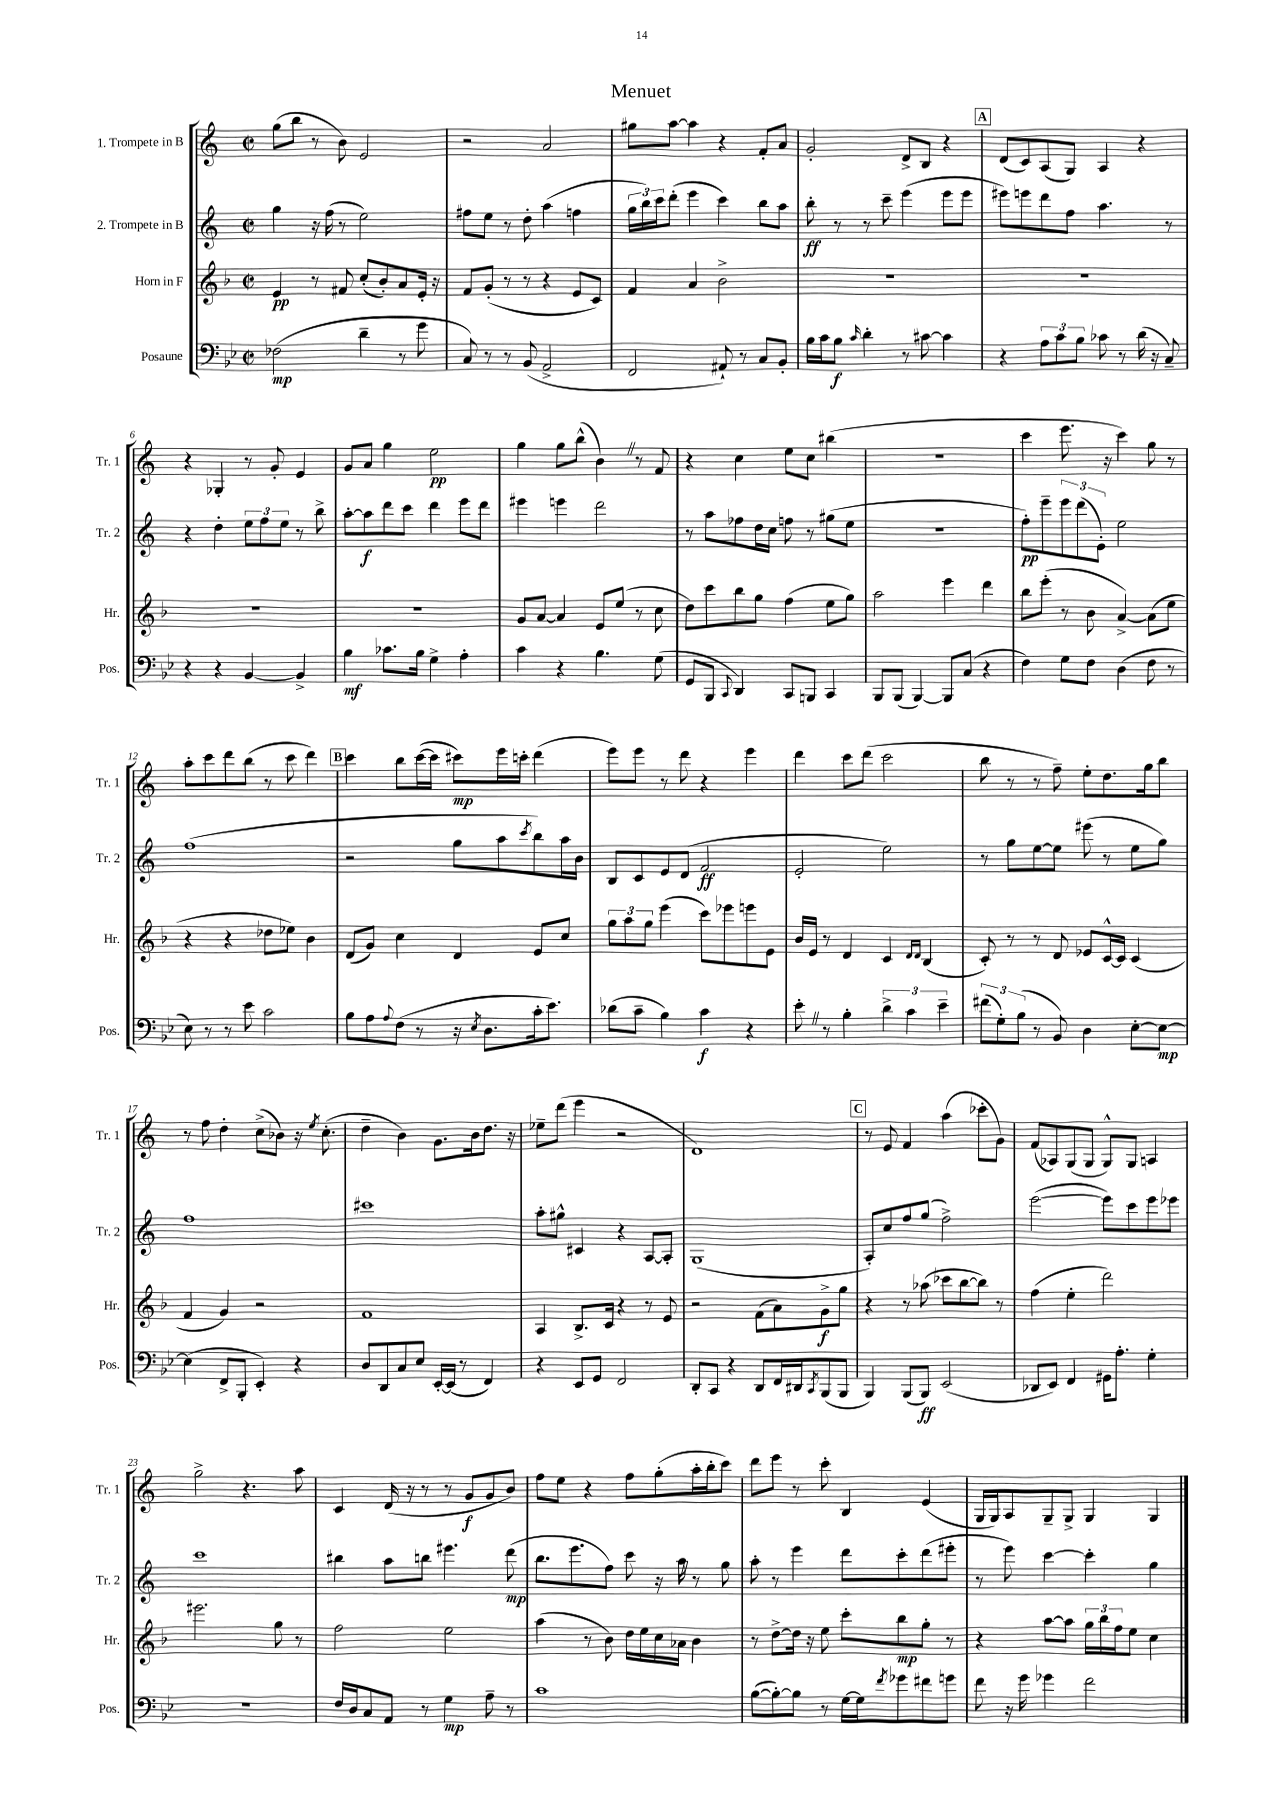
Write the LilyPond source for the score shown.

\header { title = "Menuet" }
<<
\new StaffGroup <<
\new Staff = "s0" \with { instrumentName = "1. Trompete in B" shortInstrumentName = "Tr. 1" } {
    \clef treble \key c \major \defaultTimeSignature \time 2/2
    g''8( b''8 r8 b'8) e'2 |
    r2 a'2 |
    gis''8 a''8~ a''4 r4 f'8-. a'8 |
    g'2-. d'8-> b8 r4 |
    \mark \markup { \box "A" } d'8( c'8) a8( g8) a4 r4 |
    r4 ges4-. r8 g'8-. e'4 |
    g'8 a'8 g''4 e''2\pp |
    g''4 g''8 b''8-^( b'4) \once \override BreathingSign.text = \markup { \musicglyph "scripts.caesura.straight" } \breathe r8 f'8 |
    r4 c''4 e''8 c''8 bis''4( |
    r1 |
    c'''4 e'''8. r16 c'''4) g''8 r8 |
    a''8-. c'''8 d'''8 b''8( r8 c'''8 d'''4) |
    \mark \markup { \box "B" } c'''4 b''8 c'''16~( c'''16 cis'''8\mp) e'''16 c'''16-. d'''4( |
    e'''8) e'''8 r8 d'''8 r4 e'''4 |
    d'''4 c'''8 d'''8( c'''2 |
    b''8 r8 r8 f''8--) e''8-. d''8. g''16 b''8 |
    r8 f''8 d''4-. c''8->( bes'8) r16 \acciaccatura { e''8 } c''8.-.( |
    d''4-- b'4) g'8. b'16 d''8. r16 |
    ees''8-- d'''8( e'''4 r2 |
    d'1) |
    \mark \markup { \box "C" } r8 e'8 f'4 a''4( ces'''8-. g'8) |
    f'8( aes8) g8( g8 g8-^) g8 a4 |
    g''2-> r4. a''8 |
    c'4 d'16( r16 r8 r8 g'8\f g'8 b'8) |
    f''8 e''8 r4 f''8 g''8-.( a''16-. b''16-. c'''8) |
    d'''8 e'''8 r8 c'''8-. b4 e'4( |
    g16 g16) a8 g8-- g8-> g4 g4 \bar "|." |
}
\new Staff = "s1" \with { instrumentName = "2. Trompete in B" shortInstrumentName = "Tr. 2" } {
    \clef treble \key c \major \defaultTimeSignature \time 2/2
    g''4 r16 f''16( r8 e''2) |
    fis''8 e''8 r8 d''8-. a''4( f''4 |
    \tuplet 3/2 { g''16 b''16) c'''16 } d'''8-.( e'''4 c'''4) b''8 a''8 |
    b''8-.\ff r8 r8 c'''8-- e'''4( e'''8 e'''8 |
    \mark \markup { \box "A" } eis'''8) e'''8 d'''8 f''8 a''4. r8 |
    r4 d''4-. \tuplet 3/2 { e''8 f''8 e''8 } r8 b''8-> |
    a''8~-. a''8\f d'''8 c'''8 d'''4 e'''8 d'''8 |
    eis'''4 e'''4 d'''2 |
    r8 a''8 fes''8 d''16 c''16 f''8 r8 gis''8( e''8 |
    R1 |
    f''8-.\pp) e'''8-- \tuplet 3/2 { e'''8 d'''8( e'8-.) } e''2 |
    f''1( |
    \mark \markup { \box "B" } r2 g''8 a''8 \acciaccatura { c'''8 } b''8) a''16 b'16 |
    b8 c'8 e'8 d'8( f'2\ff |
    e'2-. e''2) |
    r8 g''8 e''8~ e''8 eis'''8( r8 e''8 g''8) |
    f''1 |
    cis'''1 |
    a''8-. gis''8-^ cis'4 r4 a8~ a8-. |
    g1( |
    \mark \markup { \box "C" } a8-.) c''8 f''8 g''8( f''2->) |
    e'''2~( e'''8) c'''8 e'''8 ees'''8 |
    c'''1 |
    bis''4 a''8 b''8 eis'''4. d'''8\mp( |
    b''8. e'''8. f''8) c'''8 r16 a''16 \once \override BreathingSign.text = \markup { \musicglyph "scripts.caesura.straight" } \breathe r8 g''8 |
    a''8-. r8 e'''4 d'''8 c'''8-. d'''8( eis'''8-. |
    r8 e'''8) c'''4~ c'''4-. g''4 \bar "|." |
}
\new Staff = "s2" \with { instrumentName = "Horn in F" shortInstrumentName = "Hr." } {
    \clef treble \key f \major \defaultTimeSignature \time 2/2
    e'4\pp r8 fis'8 c''8-.( bes'8-.) a'8 e'16-. r16 |
    f'8 g'8-.( r8 r8 r4 e'8 c'8) |
    f'4 a'4 bes'2-> |
    R1 |
    \mark \markup { \box "A" } R1 |
    R1 |
    R1 |
    g'8 a'8~ a'4 e'8 e''8( r8 c''8 |
    d''8) c'''8 bes''8 g''8 f''4( e''8 g''8) |
    a''2 e'''4 d'''4 |
    bes''8 e'''8-.( r8 bes'8 a'4~->) a'8( e''8 |
    r4 r4 des''8 ees''8) bes'4 |
    \mark \markup { \box "B" } d'8( g'8) c''4 d'4 e'8 c''8 |
    \tuplet 3/2 { g''8 a''8 g''8 } e'''4( c'''8) ees'''8 e'''8 e'8 |
    bes'16 e'16 r8 d'4 c'4 \grace { d'16 d'16 } bes4( |
    c'8-.) r8 r8 d'8 ees'8 c'16~-^ c'16 c'4( |
    f'4 g'4) r2 |
    f'1 |
    a4 bes8.-> c'16 r4 r8 e'8 |
    r2 f'8( a'8) g'8->\f g''8 |
    \mark \markup { \box "C" } r4 r8 aes''8( ces'''8 bes''8~ bes''8) r8 |
    f''4( e''4-. d'''2) |
    eis'''2. g''8 r8 |
    f''2 e''2 |
    a''4( r8 bes'8) d''16 e''16 c''16 aes'16 bes'4 |
    r8 d''8~-> d''16 r16 e''8 c'''8-. bes''8\mp g''8-. r8 |
    r4 a''8~ a''8 \tuplet 3/2 { g''16 bes''16 f''16 } e''8 c''4 \bar "|." |
}
\new Staff = "s3" \with { instrumentName = "Posaune" shortInstrumentName = "Pos." } {
    \clef bass \key bes \major \defaultTimeSignature \time 2/2
    fes2\mp( d'4-- r8 g'8 |
    c8) r8 r8 bes,8( a,2-> |
    f,2 ais,8-!) r8 c8 bes,8-. |
    bes16 c'16 bes8\f \grace { c'16 } d'4-. r8 cis'8~ cis'4 |
    \mark \markup { \box "A" } r4 \tuplet 3/2 { a8 c'8 bes8 } ces'8 r8 d'16( r16 c8--) |
    r4 r4 bes,4~ bes,4-> |
    bes4\mf ces'8. bes16 g4-> a4-. |
    c'4 r4 bes4. g8( |
    g,8 bes,,8 \appoggiatura { c,8 } d,4) c,8 b,,8 c,4 |
    bes,,8 bes,,8( bes,,4~) bes,,8 c8( r4 |
    f4) g8 f8 d4( f8 r8 |
    ees8) r8 r8 ees'8 c'2 |
    \mark \markup { \box "B" } bes8 a8 \appoggiatura { a8 } f8( r8 r16 \acciaccatura { ees8 } d8. c'16-. ees'8.) |
    des'8( c'8-- bes4) c'4\f r4 |
    ees'8-. \once \override BreathingSign.text = \markup { \musicglyph "scripts.caesura.straight" } \breathe r8 bes4-. \tuplet 3/2 { d'4-> c'4 ees'4-- } |
    \tuplet 3/2 { fis'8( g8-.) bes8( } r8 bes,8) d4 ees8~-. ees8~\mp |
    ees4( f,8-> bes,,8-. ees,4-.) r4 |
    d8 d,8 c8 ees8 ees,16~-. ees,16( r8 f,4) |
    r4 ees,8 g,8 f,2 |
    d,8-. c,8 r4 d,8 f,16 dis,16 \acciaccatura { c,8 } bes,,8( bes,,8 |
    \mark \markup { \box "C" } bes,,4) bes,,8( bes,,8\ff) ees,2( |
    des,8 ees,8) f,4 gis,16 a8.-. g4-. |
    R1 |
    f16 d16 c8 a,8 r8 g4\mp a8-- r8 |
    c'1 |
    bes8~( bes8~-.) bes8 r8 g16~ g16 \acciaccatura { f'8 } ges'8 fis'8 g'8 |
    f'8 r16 g'16 ges'4 f'2 \bar "|." |
}
>>
>>
